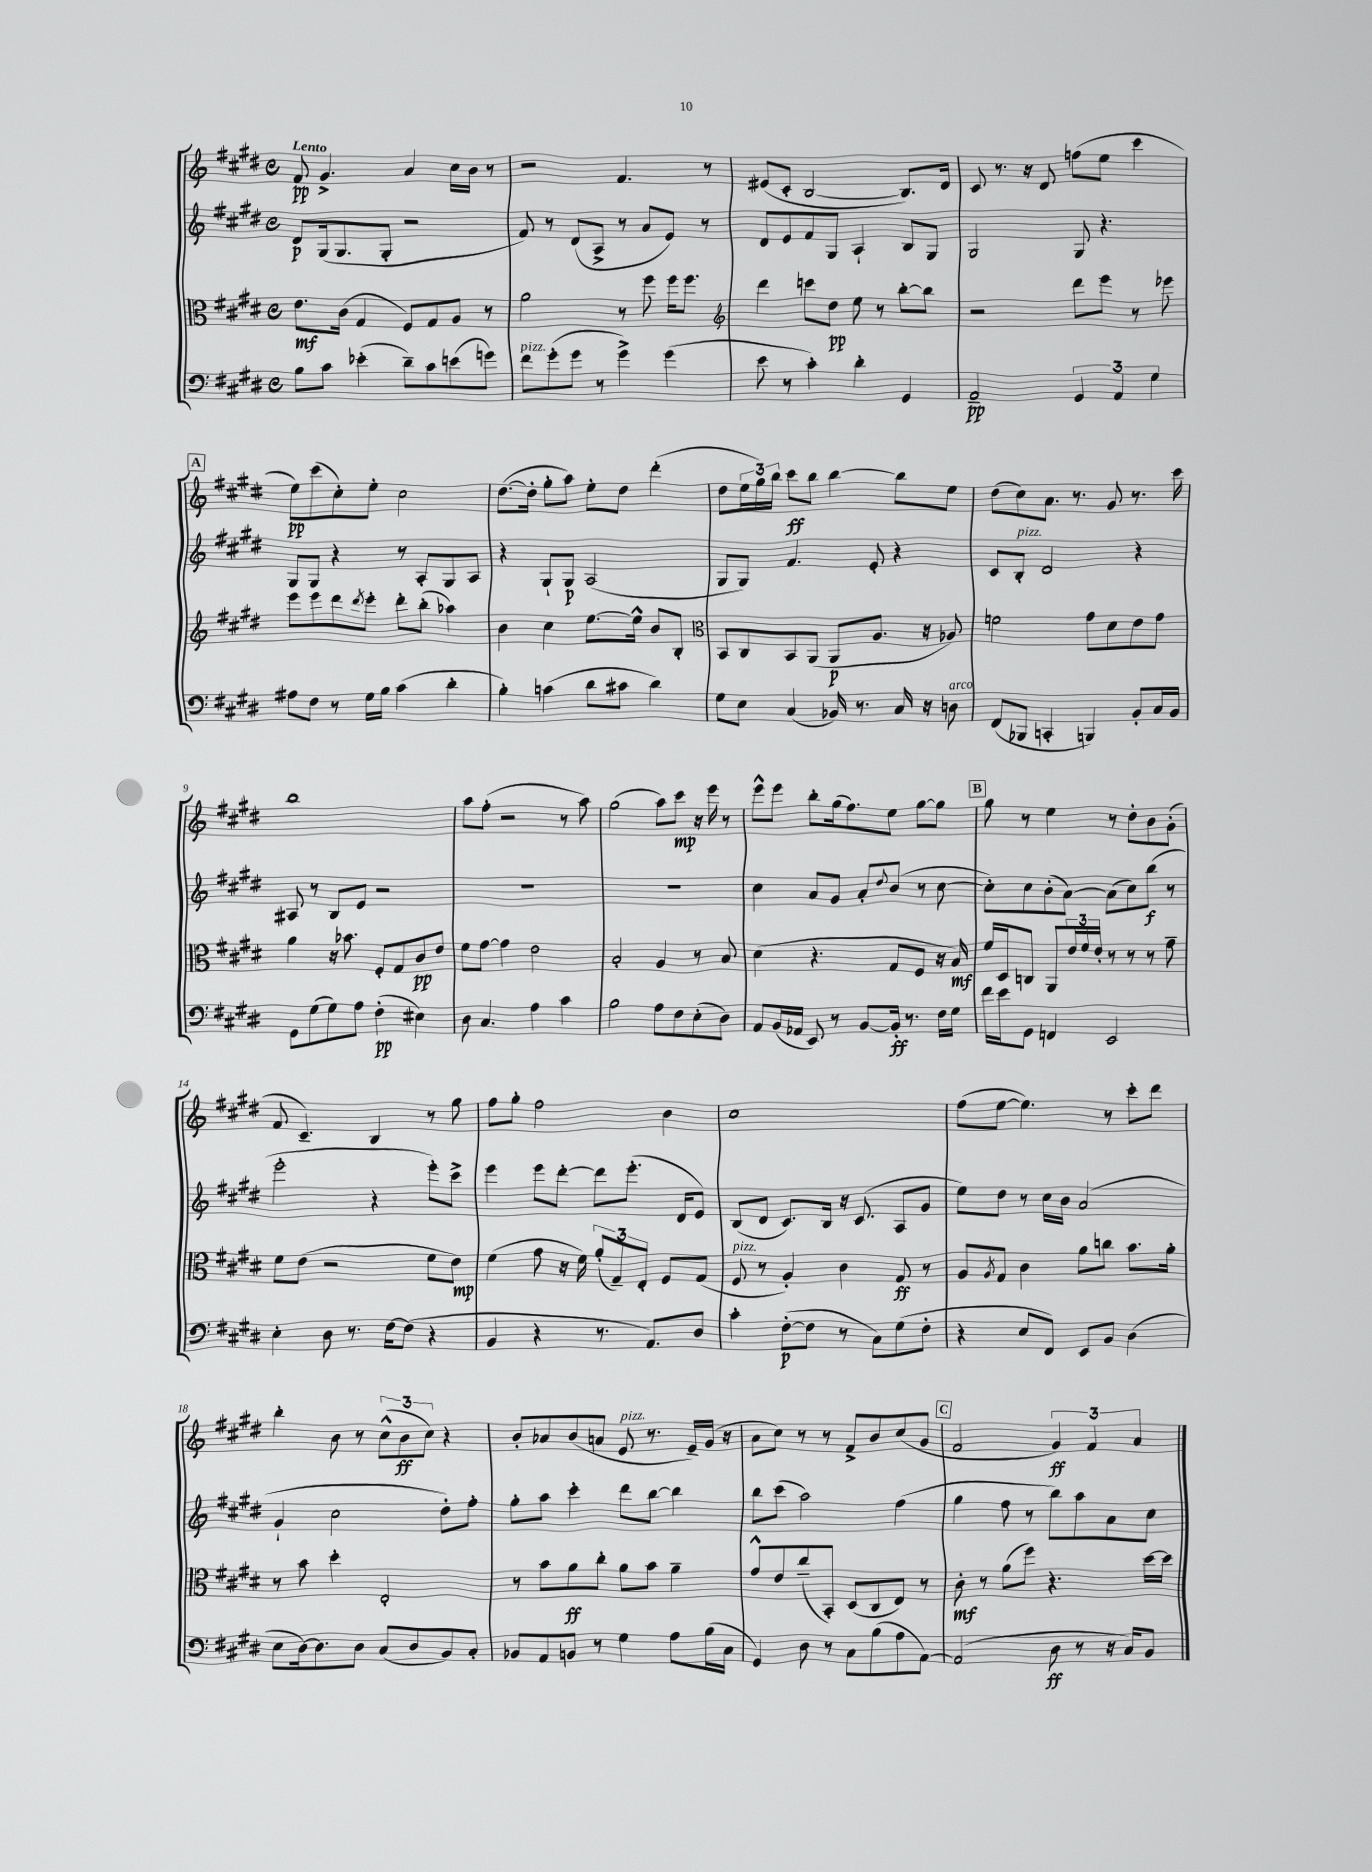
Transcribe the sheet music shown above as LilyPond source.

<<
\new StaffGroup <<
\new Staff = "s0" {
    \clef treble \key e \major \defaultTimeSignature \time 4/4 \tempo "Lento"
    fis'8\pp gis'4.-> a'4 cis''16 b'16 r8 |
    r2 fis'4. r8 |
    eis'8( cis'8-. b2~ b8.) dis'16 |
    cis'8 r8. r16 dis'8 f''8( e''8 cis'''4 |
    \mark \markup { \box "A" } e''8\pp) cis'''8( cis''8-.) e''8-. cis''2 |
    dis''8.~( dis''16-. gis''8-. a''8) e''8-. dis''8 dis'''4-.( |
    dis''8 \tuplet 3/2 { e''16 gis''16) b''16 } cis'''8\ff b''8 b''4~ b''8 e''8 |
    dis''8( cis''8) a'8. r8. gis'8 r8. cis'''16 |
    b''1 |
    a''8 fis''8-.( r2 r8 a''8) |
    gis''2( a''8) cis'''8\mp r16 e'''16 r8 |
    e'''8-^ e'''8 b''8-. gis''16( fis''8.) e''8 gis''8~ gis''8 |
    \mark \markup { \box "B" } gis''8 r8 e''4 r8 dis''8-. b'8 gis'8-.( |
    fis'8 cis'4.--) b4 r8 gis''8 |
    fis''8 gis''8-. fis''2 b'4 |
    cis''1 |
    fis''8( e''8~ e''4.) r8 cis'''8-. dis'''8 |
    b''4-. b'8 r8 \tuplet 3/2 { cis''8-^( b'8\ff cis''8) } r4 |
    b'8-. aes'8 b'8( a'8 e'8^\markup { \italic "pizz." } r8. e'16--) gis'16( r16 |
    a'8 cis''8) r8 r8 fis'8-> b'8 cis''8( gis'8 |
    \mark \markup { \box "C" } fis'2 \tuplet 3/2 { gis'4\ff) fis'4 a'4 } \bar "|." |
}
\new Staff = "s1" {
    \clef treble \key e \major \defaultTimeSignature \time 4/4
    dis'8\p gis16( gis8. gis8-. r2 |
    fis'8) r8 dis'8( a8-> r8 a'8 e'8) r8 |
    dis'8 e'8 fis'8 gis8 a4-! b8 gis8 |
    gis2 gis8 r4. |
    \mark \markup { \box "A" } gis8 gis8 r4 r8 a8-. gis8 a8 |
    r4 gis8-! gis8\p a2( |
    gis8 gis8) fis'4. e'8-. r4 |
    cis'8 b8-.^\markup { \italic "pizz." } dis'2 r4 |
    ais8 r8 b8 e'8 r2 |
    R1 |
    R1 |
    cis''4 a'8 gis'8 a'8-. \appoggiatura { dis''8 } b'8( r8 cis''8~ |
    \mark \markup { \box "B" } cis''8-.) cis''8 b'8-.( a'8~) a'8( cis''8) b''8\f( r8 |
    e'''2-. r4 e'''8-.) cis'''8-> |
    e'''4 e'''8 dis'''8~-. dis'''8 e'''8.-.( dis'16 e'8) |
    b8( dis'8 cis'8.) b16 r16 cis'8.( a8 gis'8 |
    e''8) dis''8 r8 cis''16 b'16 a'2( |
    gis'4-! cis''2 dis''8-.) fis''8-. |
    gis''8-. a''8 cis'''4-. dis'''8 b''8~ b''4 |
    b''8 cis'''8( a''2) fis''4( |
    \mark \markup { \box "C" } gis''4 fis''8 r8 b''8) a''8 a'8 cis''8 \bar "|." |
}
\new Staff = "s2" {
    \clef alto \key e \major \defaultTimeSignature \time 4/4
    e'8.\mf cis'16( gis4 fis8) gis8 a8 r8 |
    a'2 r8 fis''8 fis''16 fis''8. |
    \clef treble dis'''4 c'''8 dis''8\pp e''8 r8 b''8~-. b''8 |
    r2 dis'''8 e'''8 r8 ees'''8 |
    \mark \markup { \box "A" } e'''8 e'''8 dis'''8 \acciaccatura { dis'''8 } e'''8-. dis'''8-. b''8-.( aes''4) |
    b'4 cis''4 e''8.~ e''16-^ b'8 b8-. |
    \clef alto b,8 cis8 b,8 a,8( a,8\p a8. r16 aes8) |
    f'2 gis'8 dis'8 e'8 gis'8 |
    a'4 r16 bes'8. fis8-. gis8 cis'8\pp e'8 |
    fis'8 gis'8~ gis'4 e'2 |
    b2-. a4 r8 b8 |
    dis'4( r4. gis8 fis8 r16 b16\mf) |
    \mark \markup { \box "B" } fis'16 dis16 c8 a,8 \tuplet 3/2 { e'16 fis'16 e'16-. } r8 r8 r8 gis'8-- |
    fis'8 e'8( r2 fis'8 e'8\mp) |
    fis'4( gis'8 r16 fis'16) \tuplet 3/2 { a'8-.( gis8--) e8-. } fis8 gis8( |
    fis8^\markup { \italic "pizz." } r8 a4-.) cis'4 gis8\ff r8 |
    a8 \acciaccatura { a8 } gis8 cis'4 a'8 c''8 b'8. a'16-. |
    r8 b'8 dis''4-. e2-. |
    r8 b'8 a'8\ff cis''8-. a'8 b'8 a'4-- |
    gis'8-^ e'8 cis''8--( b,8-.) dis8( cis8 e8) r8 |
    \mark \markup { \box "C" } cis'8-.\mf r8 a'8( fis''8) r4. dis''16~ dis''16 \bar "|." |
}
\new Staff = "s3" {
    \clef bass \key e \major \defaultTimeSignature \time 4/4
    b8 cis'8 ees'4-.( dis'8--) cis'8 e'8( g'8) |
    fis'8^\markup { \italic "pizz." } gis'8-.( gis'8 r8 gis'4->) gis'4( |
    e'8 r8 cis'4-.) dis'4-. gis,4 |
    a,2--\pp \tuplet 3/2 { gis,4 a,4 gis4 } |
    \mark \markup { \box "A" } ais8 fis8 r8 gis16 b16 cis'4( dis'4-. |
    b4-.) c'4( dis'8 cis'8 dis'4) |
    gis8 e8 cis4( bes,16) r8. cis16 r16 d8^\markup { \italic "arco" } |
    fis,8( bes,,8 c,4-. b,,4) b,8-. cis16 b,16 |
    gis,8 gis8( gis8) a8 fis4-.\pp( eis4) |
    dis8 cis4. a4 cis'4 |
    b2 a8 fis8 e8-.( dis8) |
    a,8 b,16( aes,16 e,8) r8 b,8~ b,16-.\ff r8. fis16 gis16 |
    \mark \markup { \box "B" } fis'16 e'16 gis,8 f,4 e,2 |
    e4-. dis8 r8. fis16~ fis8( r4 |
    b,4 r4 r8. a,8.) dis8 |
    cis'4-. fis8~-.\p( fis8 r8 cis8) gis8( fis8-. |
    r4 e8 fis,8) e,8 b,8 dis4( |
    e8 dis16~) dis8. dis8 cis8( dis8 b,8) cis8-. |
    bes,8 a,8 b,8 r8 gis4 a8 b16( cis16 |
    gis,4) dis8 r8 cis8 b8( a8 a,8~) |
    \mark \markup { \box "C" } a,2( dis8\ff r8 r16 cis16) b,8 \bar "|." |
}
>>
>>
